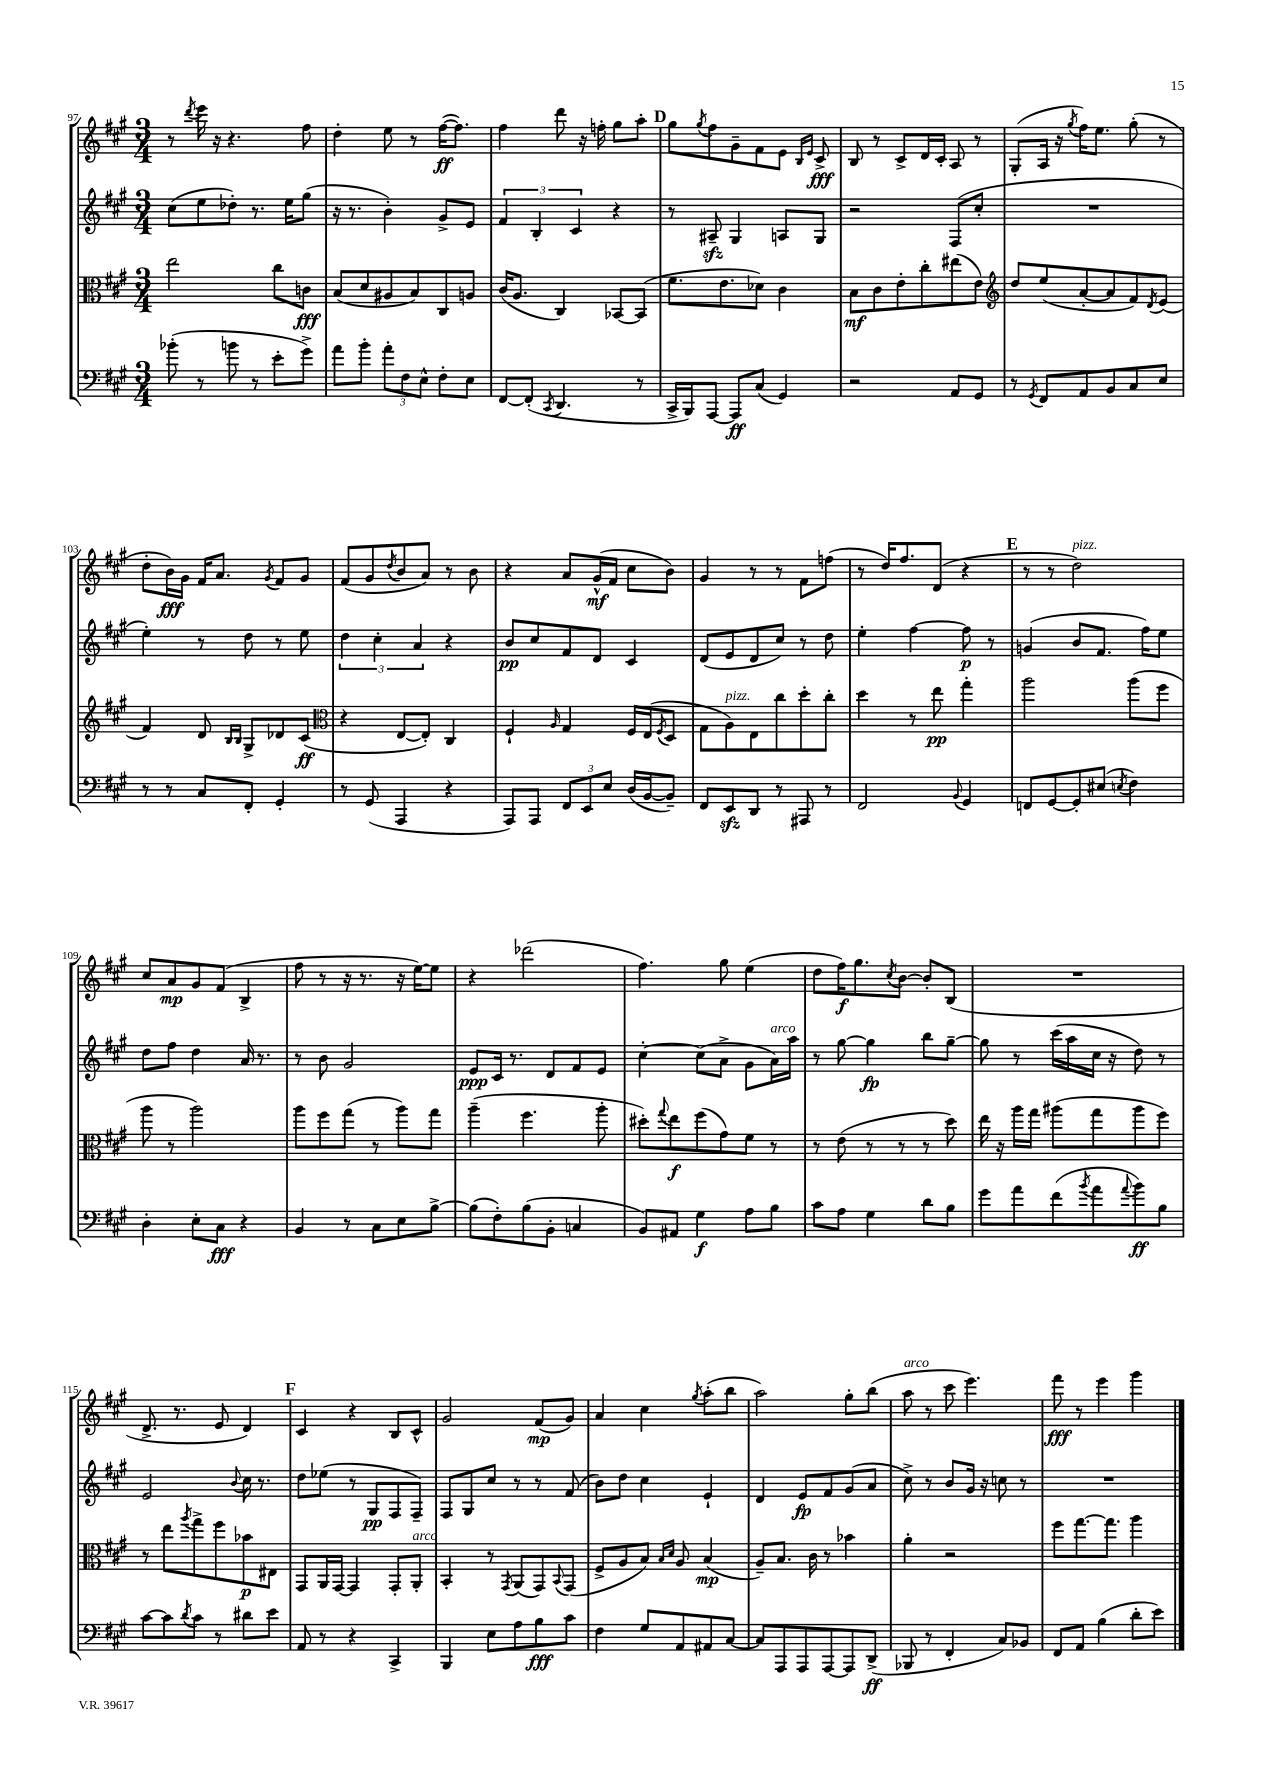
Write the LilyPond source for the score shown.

<<
\new StaffGroup <<
\new Staff = "s0" {
    \clef treble \key a \major \numericTimeSignature \time 3/4
    r8 \acciaccatura { d'''8 } e'''16 r16 r4. fis''8 |
    d''4-. e''8 r8 fis''16~\ff( fis''8.) |
    fis''4 d'''8 r16 f''16-. gis''8 a''8-. |
    \mark \markup { \bold "D" } gis''8 \acciaccatura { gis''8 } fis''8 gis'8-- fis'8 e'8 \grace { b16 e'16 } cis'8->\fff |
    b8 r8 cis'8-> d'16 cis'16-. a8 r8 |
    gis8-.( a16 r16 \acciaccatura { gis''8 } fis''16) e''8. gis''8-.( r8 |
    d''8-. b'16\fff) gis'16 fis'16 a'8. \acciaccatura { gis'8 } fis'8 gis'8 |
    fis'8( gis'8 \acciaccatura { d''8 } b'8 a'8) r8 b'8 |
    r4 a'8 gis'16-^\mf( fis'16 cis''8 b'8) |
    gis'4 r8 r8 fis'8 f''8( |
    r8 d''16) fis''8. d'8( r4 |
    \mark \markup { \bold "E" } r8 r8 d''2^\markup { \italic "pizz." }) |
    cis''8 a'8\mp gis'8 fis'8( b4-> |
    fis''8 r8 r16 r8. r16 e''16~) e''8 |
    r4 des'''2( |
    fis''4.) gis''8 e''4( |
    d''8 fis''16\f) gis''8. \acciaccatura { cis''8 } b'8~ b'8-. b8( |
    R2. |
    d'8.-> r8. e'8 d'4) |
    \mark \markup { \bold "F" } cis'4 r4 b8 cis'8-^ |
    gis'2 fis'8\mp( gis'8) |
    a'4 cis''4 \acciaccatura { gis''8 } a''8-.( b''8 |
    a''2) gis''8-. b''8( |
    a''8^\markup { \italic "arco" } r8 cis'''8 e'''4.) |
    fis'''8\fff r8 e'''4 gis'''4 \bar "|." |
}
\new Staff = "s1" {
    \clef treble \key a \major \numericTimeSignature \time 3/4
    cis''8( e''8 des''8-.) r8. e''16 gis''8( |
    r16 r8. b'4-.) gis'8-> e'8 |
    \tuplet 3/2 { fis'4 b4-. cis'4 } r4 |
    \mark \markup { \bold "D" } r8 ais8--\sfz gis4 a8 gis8 |
    r2 fis8( cis''8-. |
    R2. |
    e''4-.) r8 d''8 r8 e''8 |
    \tuplet 3/2 { d''4 cis''4-. a'4 } r4 |
    b'8\pp cis''8 fis'8 d'8 cis'4 |
    d'8( e'8 d'8 cis''8) r8 d''8 |
    e''4-. fis''4~ fis''8\p r8 |
    \mark \markup { \bold "E" } g'4( b'8 fis'8. fis''16) e''8 |
    d''8 fis''8 d''4 a'16 r8. |
    r8 b'8 gis'2 |
    e'8\ppp cis'16 r8. d'8 fis'8 e'8 |
    cis''4~-. cis''8( a'8-> gis'8 a'16^\markup { \italic "arco" }) a''16 |
    r8 gis''8~ gis''4\fp b''8 gis''8~-- |
    gis''8 r8 cis'''16( a''16 cis''16 r16 d''8) r8 |
    e'2 \appoggiatura { b'8 } cis''16 r8. |
    \mark \markup { \bold "F" } d''8 ees''8( r8 gis8\pp fis8 fis8--) |
    fis8 gis8 cis''8 r8 r8 fis'8( |
    b'8) d''8 cis''4 e'4-! |
    d'4 e'8\fp fis'8 gis'8( a'8 |
    cis''8->) r8 b'8 gis'16 r16 c''8 r8 |
    R2. \bar "|." |
}
\new Staff = "s2" {
    \clef alto \key a \major \numericTimeSignature \time 3/4
    e''2 cis''8 c'8\fff |
    b8( d'8 ais8 b8) cis8 a8 |
    cis'16( a8. cis4) bes,8~ bes,8( |
    \mark \markup { \bold "D" } fis'8. e'8. des'8) cis'4 |
    b8\mf cis'8 e'8-. cis''8-. eis''8( e'8) |
    \clef treble d''8 e''8( a'8~-. a'8 fis'8) \acciaccatura { d'8 } e'8( |
    fis'4) d'8 \grace { b16 b16 } gis8-> des'8 cis'8\ff( |
    \clef alto r4 e8~ e8-.) cis4 |
    fis4-! \grace { a16 } gis4 fis16 e16( \acciaccatura { fis8 } d8 |
    gis8 a8^\markup { \italic "pizz." }) e8 cis''8 d''8-. cis''8-. |
    d''4 r8 e''8\pp gis''4-. |
    \mark \markup { \bold "E" } a''2 a''8( fis''8 |
    a''8 r8 a''2) |
    a''8 fis''8 gis''8( r8 a''8) gis''8 |
    a''4--( fis''4. a''8-. |
    dis''8-.) \appoggiatura { gis''8 } e''8\f fis''8( gis'8) fis'8 r8 |
    r8 e'8( r8 r8 r8 d''8) |
    e''16 r16 a''16 gis''16 ais''8( gis''8 ais''8 fis''8) |
    r8 e''8 \acciaccatura { a''8 } gis''8-> fis''8 bes'8\p eis8 |
    \mark \markup { \bold "F" } gis,8 a,16 gis,16~ gis,4 gis,8-. a,8-.^\markup { \italic "arco" } |
    b,4-. r8 \acciaccatura { gis,8 } a,8( gis,8) \appoggiatura { b,8 } gis,8( |
    fis8-> a8 b8) \grace { b16 d'16 } a8 b4\mp( |
    a8--) b8. cis'16 r8 bes'4 |
    a'4-. r2 |
    fis''8 gis''8.~ gis''8. a''4 \bar "|." |
}
\new Staff = "s3" {
    \clef bass \key a \major \numericTimeSignature \time 3/4
    bes'8-.( r8 b'8 r8 e'8-. gis'8->) |
    a'8 b'8-. \tuplet 3/2 { a'8-. fis8 e8-^ } fis8-. e8 |
    fis,8~ fis,8-.( \acciaccatura { cis,8 } d,4. r8 |
    \mark \markup { \bold "D" } cis,16-> b,,16) a,,8~ a,,8\ff cis8( gis,4) |
    r2 a,8 gis,8 |
    r8 \acciaccatura { gis,8 } fis,8 a,8 b,8 cis8 e8 |
    r8 r8 cis8 fis,8-. gis,4-. |
    r8 gis,8( a,,4 r4 |
    a,,8) a,,8 \tuplet 3/2 { fis,8 e,8 e8 } d16( b,16~ b,8--) |
    fis,8 e,8\sfz d,8 r8 ais,,8 r8 |
    fis,2 \appoggiatura { b,8 } gis,4 |
    \mark \markup { \bold "E" } f,8 gis,8~ gis,8-. eis8( \acciaccatura { e8 } fis4) |
    d4-. e8-. cis8\fff r4 |
    b,4 r8 cis8 e8 b8~-> |
    b8( fis8-.) b8( b,8-. c4 |
    b,8) ais,8 gis4\f a8 b8 |
    cis'8 a8 gis4 d'8 b8 |
    gis'8 a'8 fis'8( \acciaccatura { b'8 } a'8 \appoggiatura { a'8 } b'8\ff) b8 |
    cis'8~ cis'8 \acciaccatura { d'8 } cis'8 r8 dis'8 e'8 |
    \mark \markup { \bold "F" } a,8 r8 r4 cis,4-> |
    b,,4 e8 a8 b8\fff cis'8 |
    fis4 gis8 a,8 ais,8 cis8~ |
    cis8 a,,8 a,,8 a,,8~ a,,8 d,8->\ff( |
    bes,,8 r8 fis,4-. cis8) bes,8 |
    fis,8 a,8 b4( d'8-. e'8) \bar "|." |
}
>>
>>
\layout { \context { \Score currentBarNumber = #97 } }
